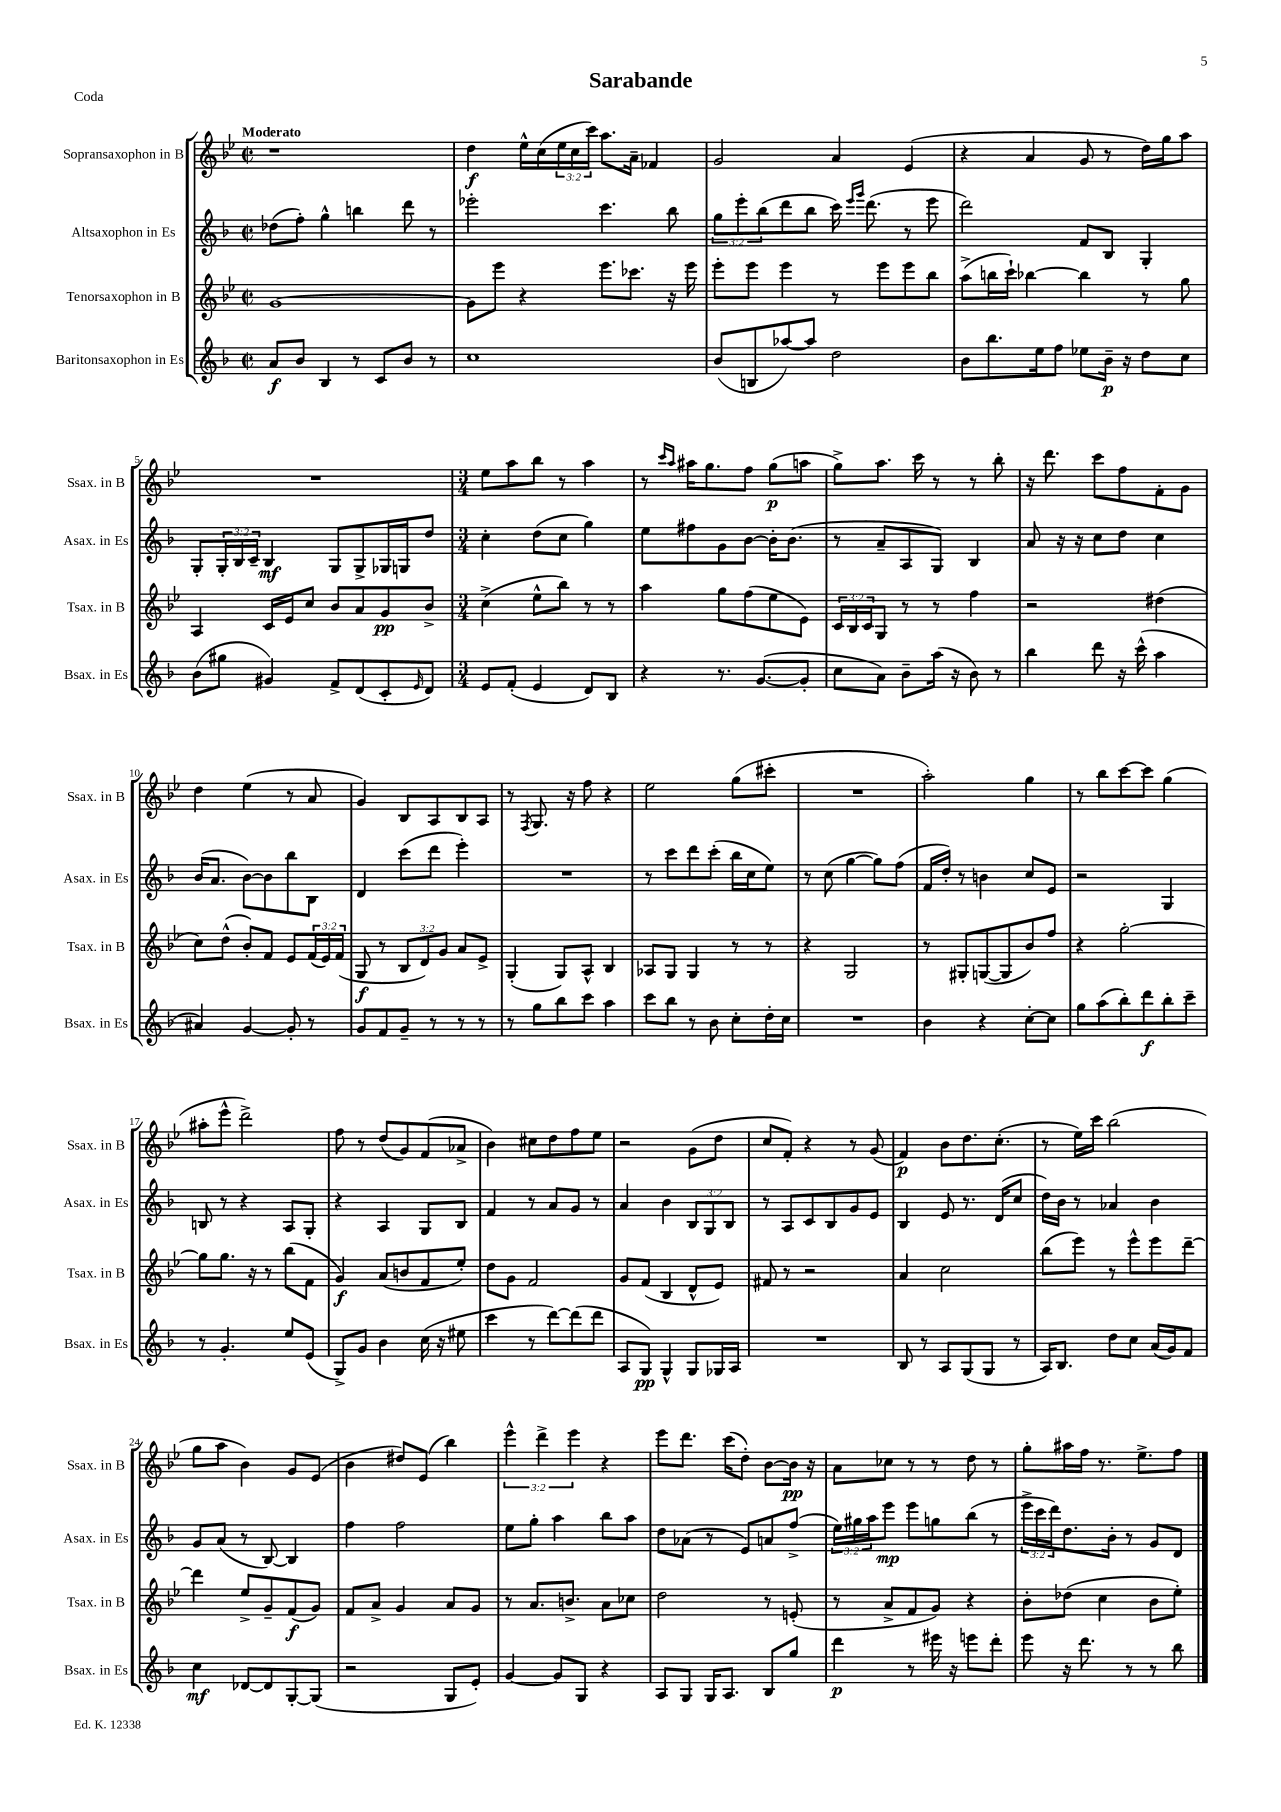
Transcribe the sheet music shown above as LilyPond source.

\header { title = "Sarabande" piece = "Coda" }
<<
\new StaffGroup <<
\new Staff = "s0" \with { instrumentName = "Sopransaxophon in B" shortInstrumentName = "Ssax. in B" } {
    \clef treble \key bes \major \defaultTimeSignature \time 2/2 \override Staff.TupletNumber.text = #tuplet-number::calc-fraction-text \tempo "Moderato"
    r1 |
    d''4\f ees''16-^ c''16( \tuplet 3/2 { ees''16 c''16 c'''16) } a''8. a'16-- fes'4 |
    g'2 a'4 ees'4( |
    r4 a'4 g'8 r8 d''16) g''16 a''8 |
    R1 |
    \numericTimeSignature \time 3/4 ees''8 a''8 bes''8 r8 a''4 |
    r8 \grace { c'''16 a''16 } ais''16 g''8. f''8 g''8\p( a''8 |
    g''8->) a''8. c'''16 r8 r8 bes''8-. |
    r16 d'''8. c'''8 f''8 f'8-. g'8 |
    d''4 ees''4( r8 a'8 |
    g'4) bes8 a8 bes8 a8 |
    r8 \acciaccatura { f8 } g8. r16 f''8 r4 |
    ees''2 g''8( cis'''8-. |
    R2. |
    a''2-.) g''4 |
    r8 bes''8 c'''8~ c'''8 g''4( |
    ais''8-. ees'''8-^ d'''2->) |
    f''8 r8 d''8( g'8) f'8( aes'8-> |
    bes'4) cis''8 d''8 f''8 ees''8 |
    r2 g'8( d''8 |
    c''8 f'8-.) r4 r8 g'8( |
    f'4\p) bes'8 d''8. c''8.-.( |
    r8 ees''16) c'''16 bes''2( |
    g''8 a''8 bes'4) g'8 ees'8( |
    bes'4 dis''8) ees'8( bes''4) |
    \tuplet 3/2 { ees'''4-^ d'''4-> ees'''4 } r4 |
    ees'''8 d'''8. c'''16( d''8-.) bes'8~ bes'16\pp r16 |
    a'8 ces''8 r8 r8 d''8 r8 |
    g''8-. ais''16 f''16 r8. ees''8.-> f''8 \bar "|." |
}
\new Staff = "s1" \with { instrumentName = "Altsaxophon in Es" shortInstrumentName = "Asax. in Es" } {
    \clef treble \key f \major \defaultTimeSignature \time 2/2 \override Staff.TupletNumber.text = #tuplet-number::calc-fraction-text
    des''8( f''8-.) g''4-^ b''4 d'''8 r8 |
    ees'''2-. c'''4. bes''8 |
    \tuplet 3/2 { g''8 e'''8-. bes''8( } d'''8 bes''8 c'''16) \grace { e'''16 g'''16 } d'''8.( r8 e'''8 |
    d'''2) f'8 bes8 g4-. |
    g8-. \tuplet 3/2 { g16-. bes16 c'16-- } bes4\mf g8 g8-> ges16 g16 d''8 |
    \numericTimeSignature \time 3/4 c''4-. d''8( c''8 g''4) |
    e''8 fis''8 g'8 bes'8~ bes'16-. bes'8.( |
    r8 a'8-- a8 g8) bes4 |
    a'8 r16 r16 c''8 d''8 c''4 |
    bes'16( a'8. bes'8~) bes'8 bes''8 bes8 |
    d'4 c'''8( d'''8 e'''4-.) |
    R2. |
    r8 c'''8 d'''8 c'''8-.( bes''16 c''16 e''8) |
    r8 c''8( g''4~ g''8) f''8( |
    f'16 d''16-.) r8 b'4 c''8 e'8 |
    r2 g4 |
    b8 r8 r4 a8 g8-. |
    r4 a4 g8 bes8 |
    f'4 r8 a'8 g'8 r8 |
    a'4 bes'4 \tuplet 3/2 { bes8 g8 bes8 } |
    r8 a8 c'8 bes8 g'8 e'8 |
    bes4 e'8 r8. d'16( c''8 |
    d''16) bes'16 r8 aes'4 bes'4 |
    g'8 a'8( r8 bes8~) bes4 |
    f''4 f''2 |
    e''8 g''8-. a''4 bes''8 a''8 |
    d''8 aes'8( r8 e'8) a'8 f''8->( |
    \tuplet 3/2 { e''16) gis''16 a''16 } e'''8\mp e'''8 g''8 bes''8( r8 |
    \tuplet 3/2 { e'''16-> c'''16 d'''16) } d''8. bes'16-. r8 g'8 d'8 \bar "|." |
}
\new Staff = "s2" \with { instrumentName = "Tenorsaxophon in B" shortInstrumentName = "Tsax. in B" } {
    \clef treble \key bes \major \defaultTimeSignature \time 2/2 \override Staff.TupletNumber.text = #tuplet-number::calc-fraction-text
    g'1~ |
    g'8 ees'''8 r4 ees'''8. ces'''8. r16 ees'''16 |
    ees'''8-. ees'''8 ees'''4 r8 ees'''8 ees'''8 bes''8 |
    a''8->( b''16 c'''16-!) bes''4~ bes''4 r8 g''8 |
    a4 c'16 ees'16 c''8 bes'8 a'8 g'8\pp bes'8-> |
    \numericTimeSignature \time 3/4 c''4->( ees''8-^ bes''8) r8 r8 |
    a''4 g''8 f''8( ees''8 ees'8) |
    \tuplet 3/2 { c'16 bes16 c'16 } g8 r8 r8 f''4 |
    r2 dis''4( |
    c''8) d''8-^( bes'8-.) f'8 ees'8 \tuplet 3/2 { f'16( ees'16) f'16( } |
    g8\f r8 \tuplet 3/2 { bes8 d'8) g'8 } a'8 ees'8-> |
    g4-.( g8) a8-^ bes4 |
    aes8 g8 g4 r8 r8 |
    r4 g2 |
    r8 gis8-. g8~( g8 bes'8) f''8 |
    r4 g''2~-. |
    g''8 g''8. r16 r8 bes''8( f'8 |
    g'4\f) a'8( b'8 f'8 ees''8-.) |
    d''8 g'8 f'2 |
    g'8 f'8( bes4 d'8-^ ees'8) |
    fis'8 r8 r2 |
    a'4 c''2 |
    bes''8( ees'''8) r8 ees'''8-^ ees'''8 d'''8~-- |
    d'''4 ees''8-> g'8-- f'8\f( g'8) |
    f'8 a'8-> g'4 a'8 g'8 |
    r8 a'8. b'8.-> a'8 ces''8 |
    d''2 r8 e'8-.( |
    r8 a'8-> f'8 g'8) r4 |
    bes'8-. des''8( c''4 bes'8 ees''8-.) \bar "|." |
}
\new Staff = "s3" \with { instrumentName = "Baritonsaxophon in Es" shortInstrumentName = "Bsax. in Es" } {
    \clef treble \key f \major \defaultTimeSignature \time 2/2
    a'8\f bes'8 bes4 r8 c'8 bes'8 r8 |
    c''1 |
    bes'8( b8 aes''8~) aes''8 d''2 |
    bes'8 bes''8. e''16 f''8 ees''8 bes'16--\p r16 d''8 c''8 |
    bes'8( gis''8 gis'4) f'8-> d'8( c'8-. \grace { e'16 } d'8) |
    \numericTimeSignature \time 3/4 e'8 f'8-.( e'4 d'8) bes8 |
    r4 r8. g'8.~( g'8-. |
    c''8 a'8) bes'8-- a''16( r16 bes'8) r8 |
    bes''4 d'''8 r16 c'''16-^( a''4 |
    ais'4) g'4~ g'8-. r8 |
    g'8 f'8 g'8-- r8 r8 r8 |
    r8 g''8 bes''8 c'''8 a''4 |
    c'''8 bes''8 r8 bes'8 c''8-. d''16-. c''16 |
    R2. |
    bes'4 r4 c''8~-. c''8 |
    g''8 a''8( bes''8-.) d'''8\f bes''8-. c'''8-- |
    r8 g'4.-. e''8 e'8( |
    g8->) g'8 bes'4 c''16( r16 eis''8 |
    c'''4 r8 d'''8~) d'''8( d'''8 |
    a8 g8\pp) g4-^ g8 ges16 a16 |
    R2. |
    bes8 r8 a8 g8( g8 r8 |
    a16) bes8. d''8 c''8 a'16( g'16) f'8 |
    c''4\mf des'8~ des'8 g8~-. g8( |
    r2 g8 e'8-.) |
    g'4~ g'8 g8 r4 |
    a8 g8 g16 a8. bes8 g''8 |
    d'''4\p r8 eis'''16 r16 e'''8 d'''8-. |
    e'''8 r16 d'''8. r8 r8 bes''8 \bar "|." |
}
>>
>>
